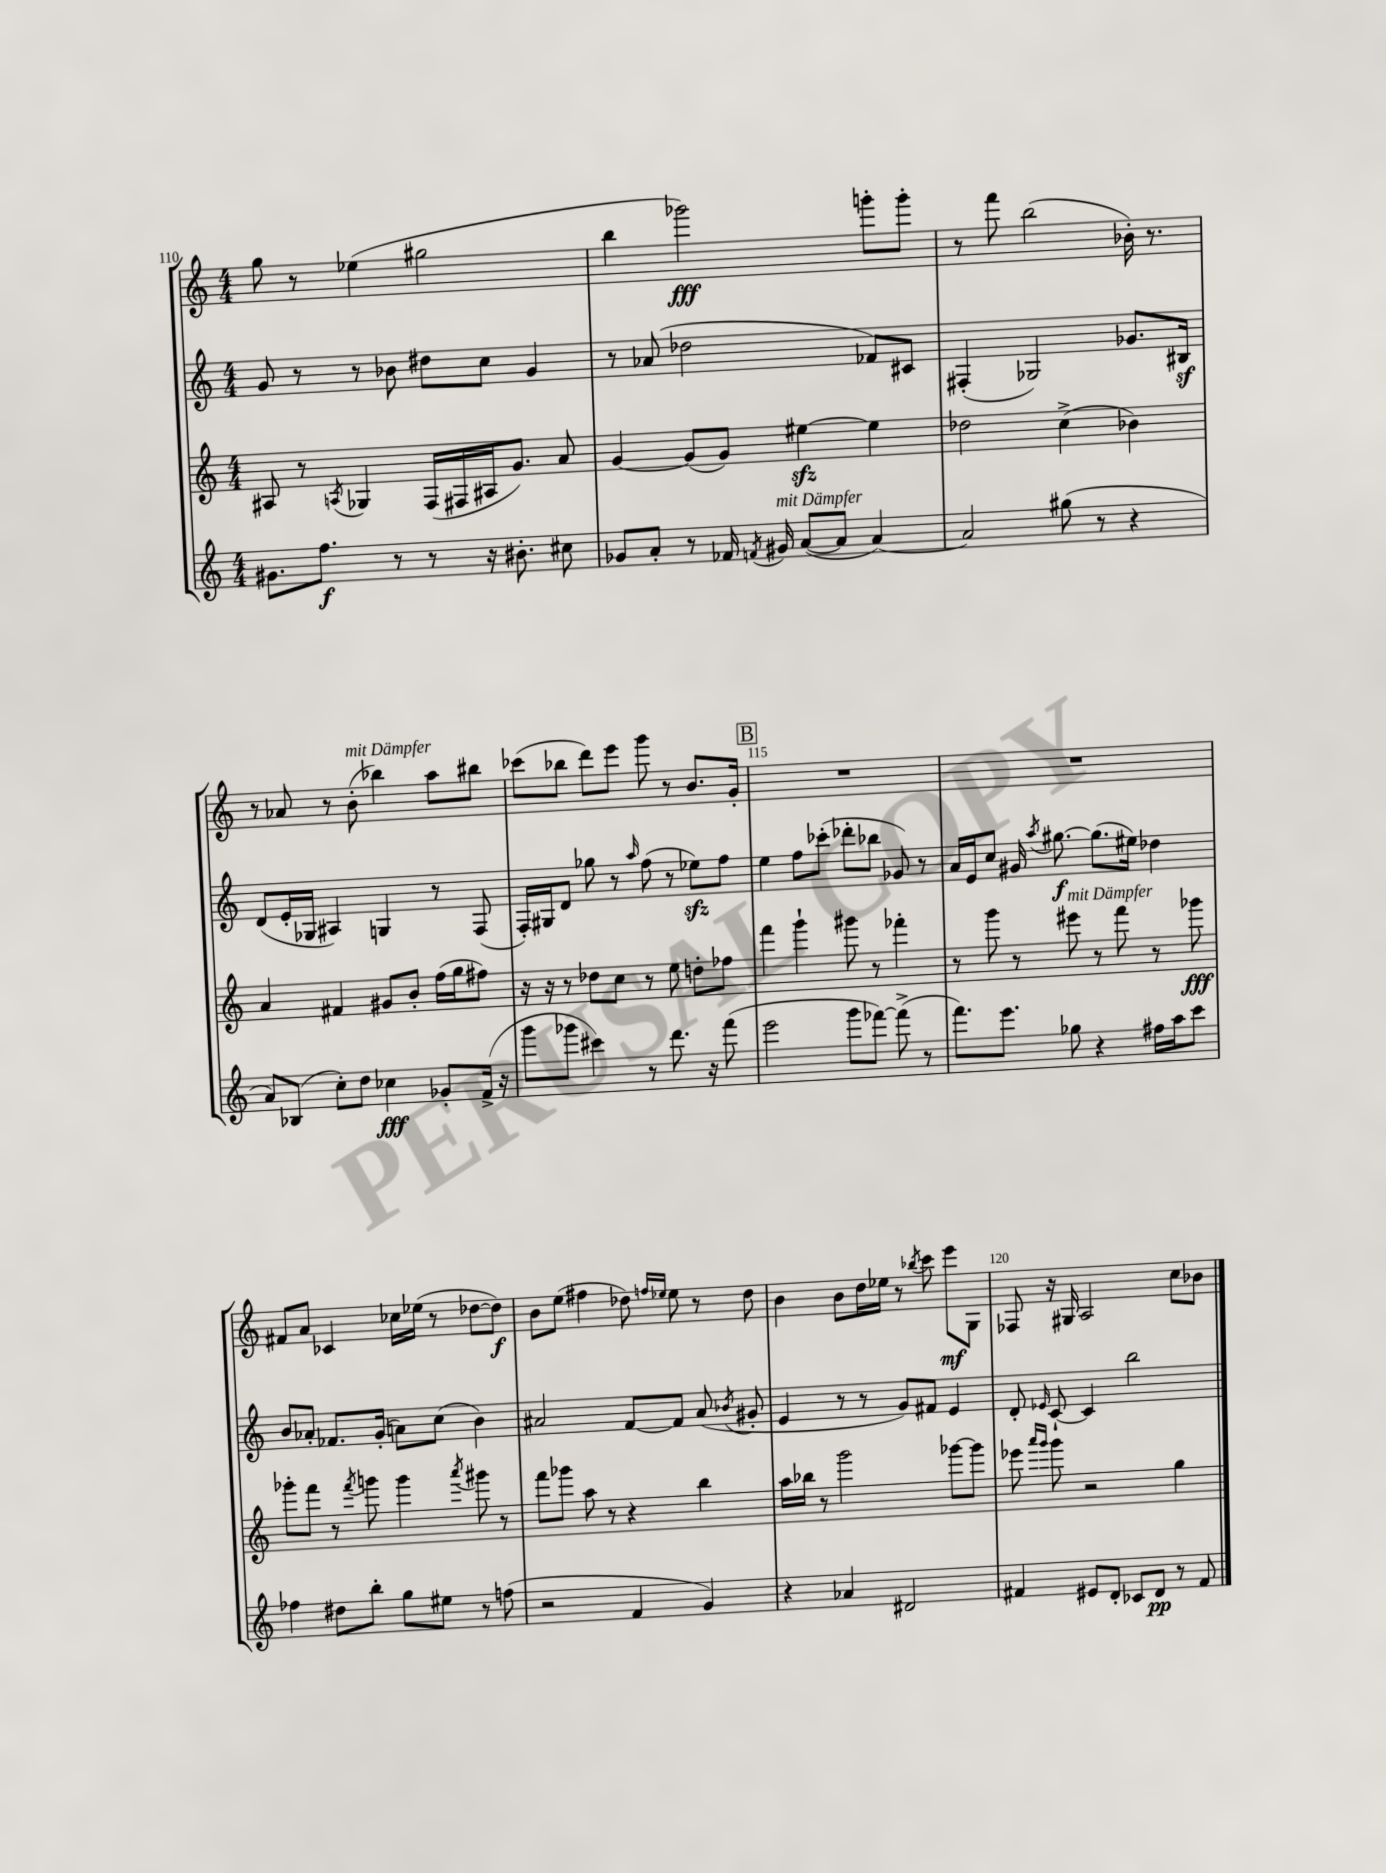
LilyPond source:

<<
\new StaffGroup <<
\new Staff = "s0" {
    \clef treble \key c \major \numericTimeSignature \time 4/4
    \autoBeamOff g''8 r8 ees''4( gis''2 |
    b''4 ges'''2\fff) g'''8[-. g'''8]-. |
    r8 f'''8 b''2( bes'16-.) r8. |
    r8 aes'8 r8 b'8-.^\markup { \italic "mit Dämpfer" }( bes''4) a''8[ bis''8] |
    ces'''8[( bes''8] d'''8[) e'''8] g'''8 r8 b'8.[ g'16]-. |
    \mark \markup { \box "B" } R1 |
    R1 |
    fis'8[ a'8] ces'4 ces''16[ ees''16]( r8 des''8[~ des''8]\f) |
    b'8[ e''8]( fis''4 des''8) \grace { f''16[ ees''16] } ees''8 r8 des''8 |
    b'4 b'8[ d''16 ees''16] r8 \acciaccatura { bes''8 } c'''8 e'''8[\mf g8] |
    fes8 r16 gis16 a2 c''8[ bes'8] \bar "|." |
}
\new Staff = "s1" {
    \clef treble \key c \major \numericTimeSignature \time 4/4
    \autoBeamOff g'8 r8 r8 bes'8 dis''8[ c''8] g'4 |
    r8 aes'8( des''2 fes'8[) cis'8] |
    fis4-.( ges2) ges'8.[ bis16]\sf |
    d'8[( e'16-. ges16] ais4) g4 r8 f8( |
    f16[-.) gis16 d'8] ges''8 r8 \grace { a''16 } f''8( r8 ees''8[\sfz) f''8] |
    \mark \markup { \box "B" } e''4 f''8[ ces'''8]-.( des'''8[-. bes''8] ges'8) r8 |
    a'16[ e'16 c''8] gis'16 \acciaccatura { a''8 } gis''8.~\f gis''8.[( eis''16]) des''4 |
    b'8[ aes'8]-. fes'8.[ g'16]-.( a'8[) c''8]( b'4) |
    ais'2 f'8[~ f'8] ais'8( \acciaccatura { bes'8 } gis'8-. |
    e'4 r8 r8 g'8[) fis'8] e'4 |
    d'8-. \grace { ees'16 } c'8~-! c'4 b''2 \bar "|." |
}
\new Staff = "s2" {
    \clef treble \key c \major \numericTimeSignature \time 4/4
    \autoBeamOff ais8 r8 \acciaccatura { a8 } ges4 f16[( fis16 ais16 g'8.]) a'8 |
    g'4~ g'8[( g'8]) eis''4~\sfz eis''4 |
    des''2 c''4->( bes'4) |
    a'4 fis'4 gis'8[ b'8]-. f''16[( g''16 fis''8]) |
    r16 r16 r8 des''8[ c''8] r8 e''8 d''8[-. fes''8] |
    \mark \markup { \box "B" } f'''4 g'''4-! gis'''8 r8 fes'''4-. |
    r8 g'''8 r8 eis'''8^\markup { \italic "mit Dämpfer" } r8 f'''8 r8 ges'''8\fff |
    ges'''8[-. f'''8] r8 \acciaccatura { f'''8 } g'''8 g'''4 \acciaccatura { a'''8 } gis'''8 r8 |
    f'''8[ ges'''8] a''8 r8 r4 b''4 |
    a''16[ bes''16] r8 g'''2 ges'''8[~ ges'''8] |
    ees'''8 \grace { a'''16[ g'''16] } g'''8 r2 g''4 \bar "|." |
}
\new Staff = "s3" {
    \clef treble \key c \major \numericTimeSignature \time 4/4
    \autoBeamOff gis'8.[ f''8.]\f r8 r8 r16 bis'8.-. cis''8 |
    ges'8[ a'8]-. r8 fes'16 \acciaccatura { f'8 } gis'16^\markup { \italic "mit Dämpfer" } a'8[~( a'8] a'4~) |
    a'2 gis''8( r8 r4 |
    a'8[) bes8]( c''8[-.) d''8] ces''4\fff ges'8[-. f'16]->( r16 |
    g'''8[ ges'''8] cis'''4) r8 d'''8. r16 f'''8( |
    \mark \markup { \box "B" } e'''2 g'''8[ fes'''8]~) fes'''8->( r8 |
    f'''8.[) e'''8.] ges''8 r4 fis''16[ a''16 c'''8] |
    fes''4 dis''8[ b''8]-. g''8[ eis''8] r8 f''8( |
    r2 f'4 g'4) |
    r4 aes'4 dis'2 |
    fis'4 eis'8[ d'8]-. ces'8[ d'8]\pp r8 fis'8 \bar "|." |
}
>>
>>
\layout { \context { \Score currentBarNumber = #110 \override BarNumber.break-visibility = ##(#f #t #t) barNumberVisibility = #(every-nth-bar-number-visible 5) } }
